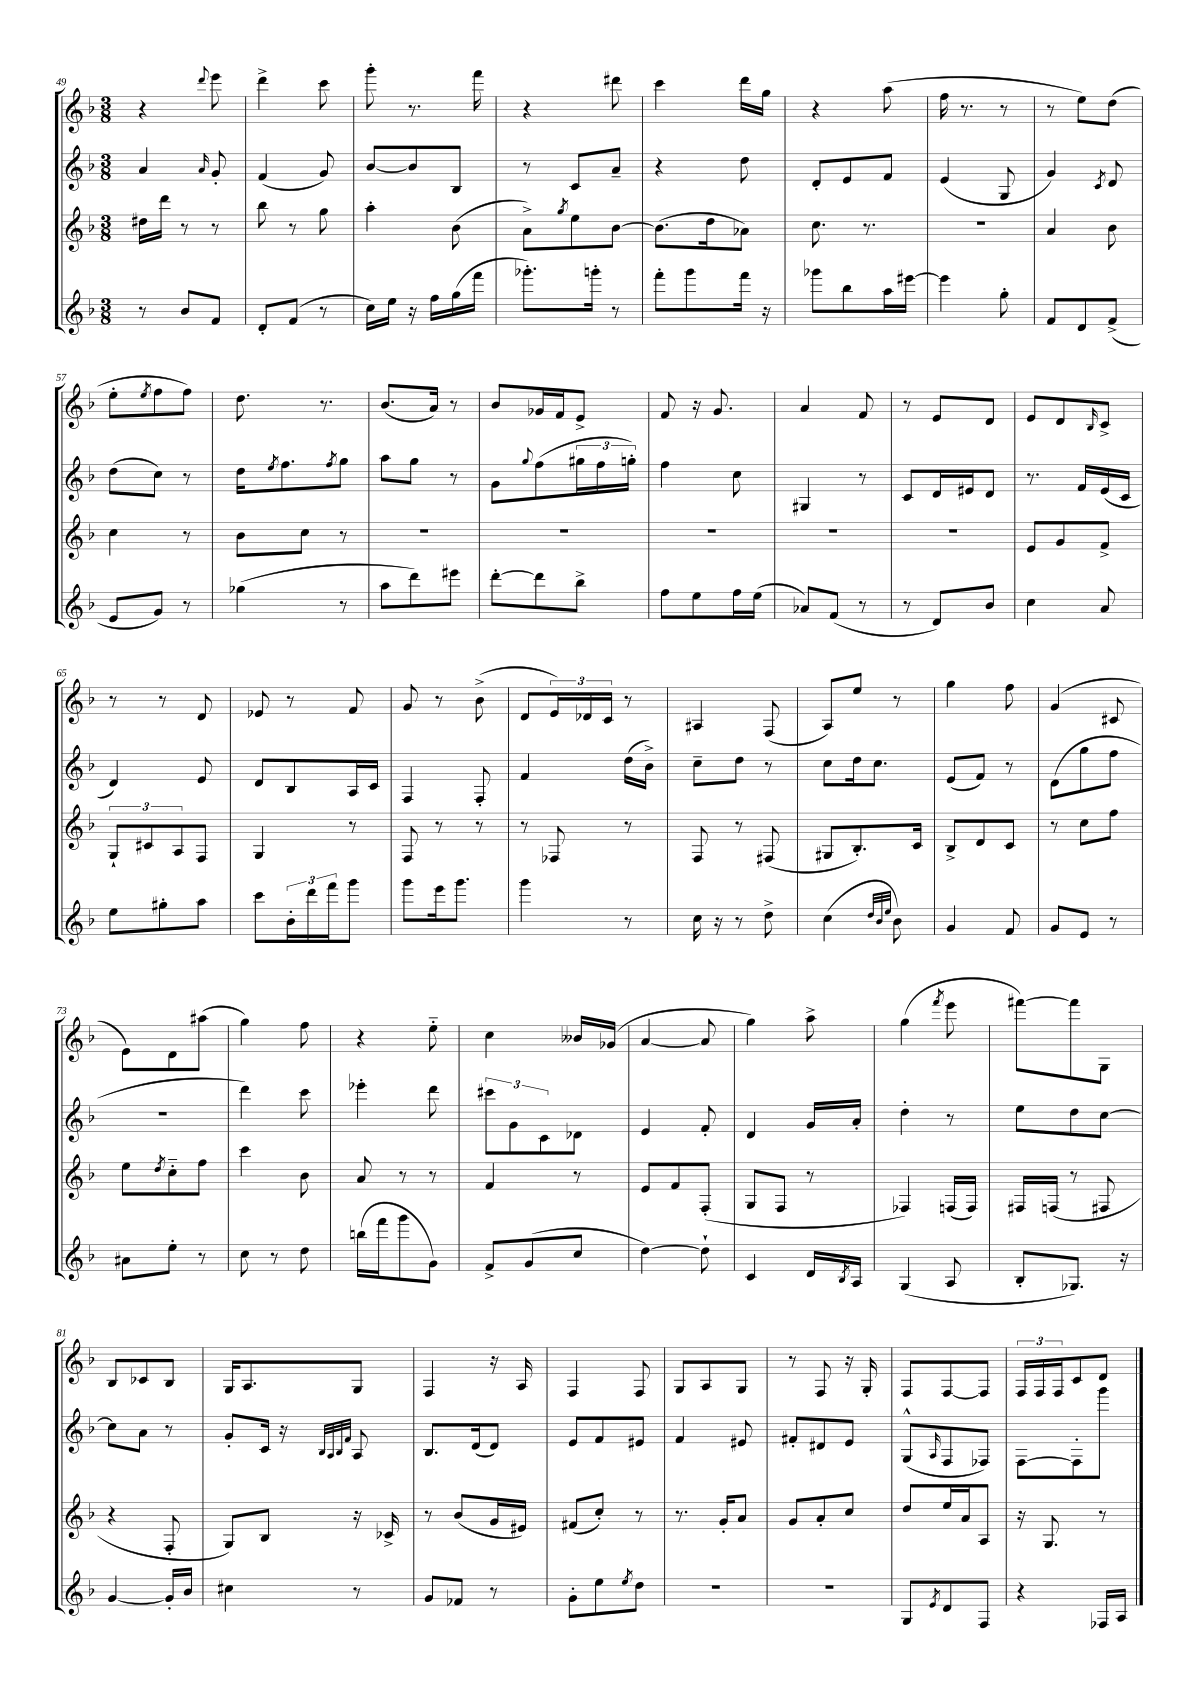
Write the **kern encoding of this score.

**kern	**kern	**kern	**kern
*staff4	*staff3	*staff2	*staff1
*clefG2	*clefG2	*clefG2	*clefG2
*k[b-]	*k[b-]	*k[b-]	*k[b-]
*M3/8	*M3/8	*M3/8	*M3/8
8r	16dd#\LL	4a/	4r
.	16ddd\JJ	.	.
8b-/L	8r	.	.
.	.	16qqa/	8qqddd/
8f/J	8r	8g'/	8eee\
=	=	=	=
8d'/L	8bb-\	(4f/	4ddd^\
(8f/J	8r	.	.
8r	8gg\	8g/)	8ccc\
=	=	=	=
16cc\LL)	4aa'\	[8b-/L	8ggg'\
16ee\JJ	.	.	.
16r	.	8b-/]	8.r
16ff\LL	.	.	.
(16gg\	(8b-\	8B-/J	.
16fff\JJ	.	.	16fff\
=	=	=	=
8.ggg-'\L)	8a^\L)	8r	4r
.	8qgg/	.	.
.	8ee\	8c/L	.
16ggg'\Jk	.	.	.
8r	[8b-\J	8a~/J	8ddd#\
=	=	=	=
8fff'\L	(8.b-\]L	4r	4ccc\
8ggg\	.	.	.
.	16dd\k	.	.
16fff\Jk	8a-\J)	8dd\	16ddd\LL
16r	.	.	16gg\JJ
=	=	=	=
8ggg-\L	8.cc\	8d'/L	4r
8bb-\	.	8e/	.
.	8.r	.	.
16aa\L	.	8f/J	(8aa\
[16eee#\JJ	.	.	.
=	=	=	=
4eee#\]	4.r	(4e/	16ff\
.	.	.	8.r
8gg'\	.	8G/	8r
=	=	=	=
8f/L	4a/	4g/)	8r
8d/	.	.	8ee\L)
.	.	8qc/	.
(8f^/J	8b-\	8d/	(8dd\J
=	=	=	=
8e/L	4cc\	(8dd\L	8ee'\L
.	.	.	8qee/
8g/J)	.	8cc\J)	8ff\
8r	8r	8r	8ff\J)
=	=	=	=
(4gg-\	8b-\L	16dd\LK	8.dd\
.	.	8qee/	.
.	.	8.ff\	.
.	8cc\J	.	.
.	.	.	8.r
.	.	8qff/	.
8r	8r	8gg\J	.
=	=	=	=
8aa\L	4.r	8aa\L	(8.b-/L
8ddd\)	.	8gg\J	.
.	.	.	16a/Jk)
8eee#\J	.	8r	8r
=	=	=	=
[8ddd'\L	4.r	8g\L	8b-/L
.	.	8qqgg/	.
8ddd\]	.	(8ff\	16g-/L
.	.	.	16f/J
8bb-^\J	.	24gg#\L	8e^/J
.	.	24ff\	.
.	.	24gg'\JJ)	.
=	=	=	=
8ff\L	4.r	4ff\	8f/
8ee\	.	.	16r
.	.	.	8.g/
16ff\L	.	8cc\	.
(16ee\JJ	.	.	.
=	=	=	=
8a-/L)	4.r	4G#/	4a/
(8f/J	.	.	.
8r	.	8r	8f/
=	=	=	=
8r	4.r	8c/L	8r
8d/L)	.	16d/L	8e/L
.	.	16e#/J	.
8b-/J	.	8d/J	8d/J
=	=	=	=
4cc\	8e/L	8.r	8e/L
.	8g/	.	8d/
.	.	16f/LL	.
.	.	.	16qqB-/
8a/	8f^/J	(16e/	8c^/J
.	.	16c/JJ	.
=	=	=	=
8ee\L	12G`/L	4d/)	8r
.	12c#/	.	.
8gg#'\	.	.	8r
.	12A/	.	.
8aa\J	8F/J	8e/	8d/
=	=	=	=
8ccc\L	4G/	8d/L	8e-/
24b-'\L	.	8B-/	8r
24ddd\	.	.	.
24fff\J	.	.	.
8ggg\J	8r	16A/L	8f/
.	.	16c/JJ	.
=	=	=	=
8ggg\L	8F/	4F/	8g/
16eee\k	8r	.	8r
8.ggg\J	.	.	.
.	8r	8F'/	(8b-^\
=	=	=	=
4ggg\	8r	4f/	8d/L
.	8F-/	.	24e/L)
.	.	.	24d-/
.	.	.	24c/JJ
8r	8r	(16dd\LL	8r
.	.	16b-^\JJ)	.
=	=	=	=
16cc\	8F/	8cc~\L	4A#/
16r	.	.	.
8r	8r	8dd\J	.
8dd^\	(8F#/	8r	(8F/
=	=	=	=
(4cc\	8G#/L	8cc\L	8A/L)
.	8.B-'/)	16dd\k	8ee/J
.	.	8.cc\J	.
32qqdd/LLL	.	.	.
32qqb-/	.	.	.
32qqee/JJJ	.	.	.
8b-\)	.	.	8r
.	16c/Jk	.	.
=	=	=	=
4g/	8B-^/L	(8e/L	4gg\
.	8d/	8f/J)	.
8f/	8c/J	8r	8ff\
=	=	=	=
8g/L	8r	(8d\L	(4g/
8e/J	8cc\L	8gg\	.
8r	8ff\J	8ff\J	8c#/
=	=	=	=
8a#\L	8ee\L	4.r	8e\L)
.	8qdd/	.	.
8ee'\J	8cc'~\	.	8d\
8r	8ff\J	.	(8aa#\J
=	=	=	=
8cc\	4ccc\	4ddd\)	4gg\)
8r	.	.	.
8dd\	8b-\	8ccc\	8ff\
=	=	=	=
(16bb\LL	8a/	4eee-'\	4r
16fff\J	.	.	.
8ggg\	8r	.	.
8g\J)	8r	8ddd\	8ee'~\
=	=	=	=
8f^/L	4f/	12ccc#\L	4cc\
.	.	12g\	.
(8g/	.	.	.
.	.	12c\	.
8cc/J	8r	8d-\J	16b--/LL
.	.	.	(16g-/JJ
=	=	=	=
[4dd\)	8e/L	4e/	[4a/
.	8f/	.	.
8dd`\]	(8F'/J	8f'/	8a/]
=	=	=	=
4c/	8G/L	4d/	4gg\)
.	8F/J	.	.
16d/LL	8r	16g/LL	8aa^\
8qB-/	.	.	.
16A/JJ	.	16a'/JJ	.
=	=	=	=
(4G/	4F-/)	4dd'\	(4gg\
.	.	.	8qfff/
8A/	(16F/LL	8r	8eee\
.	16F/JJ)	.	.
=	=	=	=
8B-'/L	16F#/LL	8ee\L	[8fff#\L)
.	(16F/JJ	.	.
8.G-/J)	8r	8dd\	8fff#\]
.	8F#/	[8cc\J	8G\J
16r	.	.	.
=	=	=	=
[4g/	4r	8cc\]L	8B-/L
.	.	8a\J	8c-/
16g'/]LL	8F'/	8r	8B-/J
16b-/JJ	.	.	.
=	=	=	=
4cc#\	8G/L)	8g'/L	16G/LK
.	.	.	8.A/
.	8B-/J	16c/Jk	.
.	.	16r	.
.	.	32qqB-/LLL	.
.	.	32qqA/	.
.	.	32qqB-/	.
.	.	32qqf/JJJ	.
8r	16r	8A/	8G/J
.	16c-^/	.	.
=	=	=	=
8g/L	8r	8.B-/L	4F/
8f-/J	(8b-/L	.	.
.	.	(16d/k	.
8r	16g/L	8d/J)	16r
.	16e#/JJ)	.	16A/
=	=	=	=
8g'\L	(8f#/L	8e/L	4F/
8ee\	8cc'/J)	8f/	.
8qee/	.	.	.
8dd\J	8r	8e#/J	8F/
=	=	=	=
4.r	8.r	4f/	8G/L
.	.	.	8A/
.	16g'/LK	.	.
.	8a/J	8e#/	8G/J
=	=	=	=
4.r	8g/L	8f#'/L	8r
.	8a'/	8d#/	8F/
.	8cc/J	8e/J	16r
.	.	.	16G'/
=	=	=	=
8G/L	8dd/L	(8G^^/L	8F/L
8qe/	.	16qqA/	.
8d/	16ee/L	8F/	[8F/
.	16a/J	.	.
8F/J	8A/J	8F-/J)	8F/]J
=	=	=	=
4r	16r	[8F\L	24F/LL
.	.	.	24F/
.	8.G/	.	.
.	.	.	24F/J
.	.	8F'\]	8c/
16F-/LL	8r	8ggg\J	8d/J
16A/JJ	.	.	.
==	==	==	==
*-	*-	*-	*-
